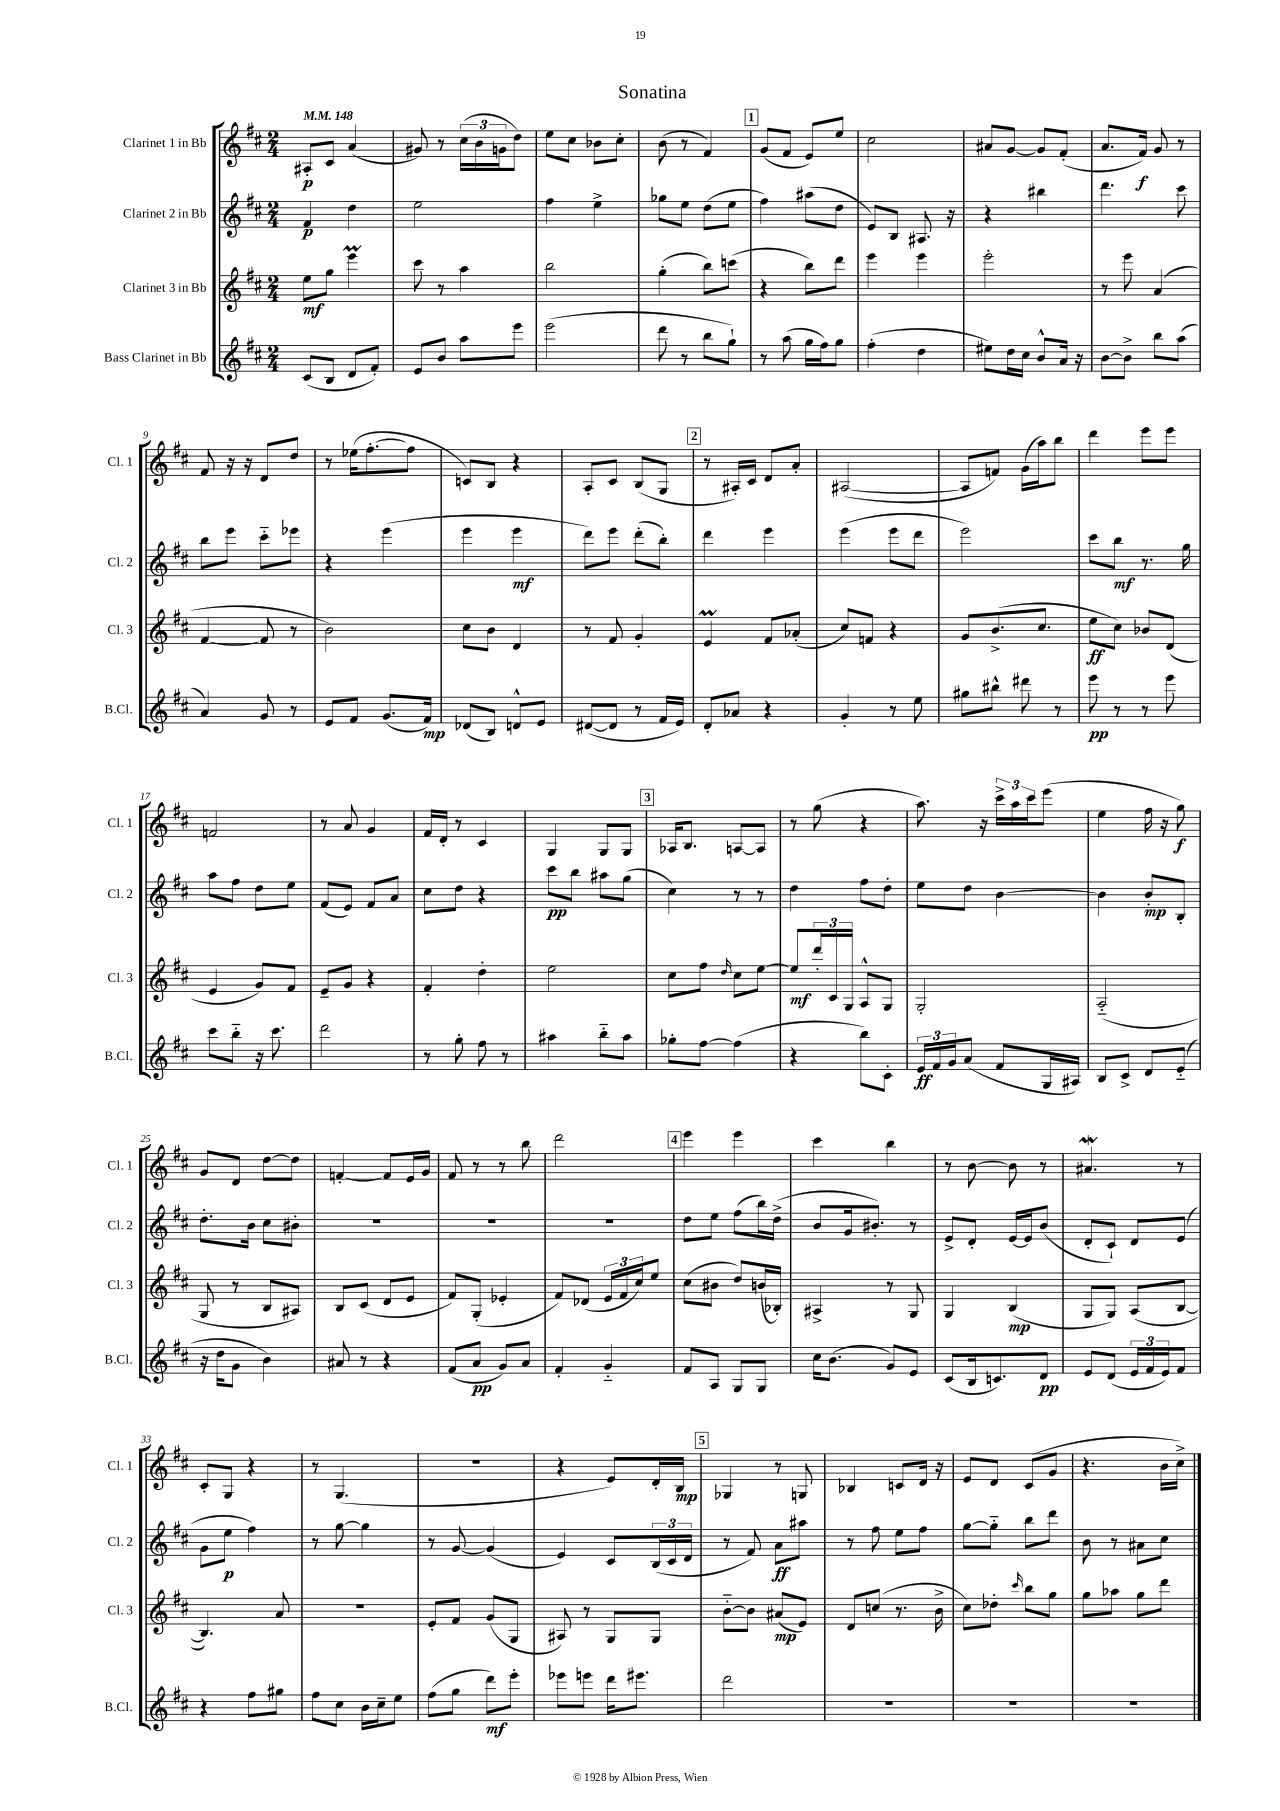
\header { title = "Sonatina" }
<<
\new StaffGroup <<
\new Staff = "s0" \with { instrumentName = "Clarinet 1 in Bb" shortInstrumentName = "Cl. 1" } {
    \clef treble \key d \major \numericTimeSignature \time 2/4 \tempo 4 = 148
    ais8-.\p cis'8 a'4( |
    gis'8) r8 \tuplet 3/2 { cis''16( b'16 g'16 } d''8) |
    e''8 cis''8 bes'8 cis''8-. |
    b'8( r8 fis'4) |
    \mark \markup { \box "1" } g'8( fis'8 e'8) e''8 |
    cis''2 |
    ais'8 g'8~ g'8 fis'8-.( |
    a'8. fis'16\f) g'8 r8 |
    fis'8 r16 r16 d'8 d''8 |
    r8 ees''16( fis''8.~-. fis''8 |
    c'8) b8 r4 |
    a8-. cis'8 b8( g8 |
    \mark \markup { \box "2" } r8 ais16-.) cis'16 d'8 a'8-. |
    ais2~( |
    ais8 f'8) g'16( a''16) b''8 |
    d'''4 e'''8 e'''8 |
    f'2 |
    r8 a'8 g'4 |
    fis'16 d'16-. r8 cis'4 |
    g4 g8 g8 |
    \mark \markup { \box "3" } aes16 b8. a8~ a8 |
    r8 g''8( r4 |
    a''8.) r16 \tuplet 3/2 { cis'''16-> a''16 cis'''16 } e'''8( |
    e''4 fis''16 r16 g''8\f) |
    g'8 d'8 d''8~ d''8 |
    f'4~-. f'8 e'16 g'16 |
    fis'8 r8 r8 b''8 |
    d'''2 |
    \mark \markup { \box "4" } e'''4 e'''4 |
    cis'''4 b''4 |
    r8 b'8~ b'8 r8 |
    ais'4.\mordent r8 |
    cis'8-. g8 r4 |
    r8 g4.( |
    R2 |
    r4 e'8) d'16-. b16\mp |
    \mark \markup { \box "5" } ges4 r8 g8 |
    bes4 c'8 d'16 r16 |
    e'8 d'8 cis'8( g'8 |
    r4. b'16 cis''16->) \bar "|." |
}
\new Staff = "s1" \with { instrumentName = "Clarinet 2 in Bb" shortInstrumentName = "Cl. 2" } {
    \clef treble \key d \major \numericTimeSignature \time 2/4
    fis'4\p d''4 |
    e''2 |
    fis''4 e''4-> |
    ges''8 e''8 d''8( e''8 |
    \mark \markup { \box "1" } fis''4) ais''8( d''8 |
    e'8) b8 ais8. r16 |
    r4 bis''4 |
    d'''4. cis'''8 |
    b''8 e'''8 cis'''8-_ ees'''8 |
    r4 e'''4( |
    e'''4 e'''4\mf |
    d'''8) e'''8 d'''8-.( b''8-.) |
    \mark \markup { \box "2" } d'''4 e'''4 |
    e'''4( e'''8 d'''8 |
    e'''2) |
    cis'''8 b''8\mf r8. g''16 |
    a''8 fis''8 d''8 e''8 |
    fis'8( e'8) fis'8 a'8 |
    cis''8 d''8 r4 |
    cis'''8\pp b''8 ais''8 g''8( |
    \mark \markup { \box "3" } cis''4) r8 r8 |
    d''4 fis''8 d''8-. |
    e''8 d''8 b'4~ |
    b'4 b'8-.\mp b8-. |
    d''8.-. b'16 cis''8 bis'8-. |
    R2 |
    R2 |
    R2 |
    \mark \markup { \box "4" } d''8 e''8 fis''8( b''16) d''16->( |
    b'8 g'16 bis'8.-.) r8 |
    e'8-> d'8-. e'16~ e'16 b'8( |
    d'8-. cis'8-!) d'8 e'8( |
    g'8 e''8\p fis''4) |
    r8 g''8~ g''4 |
    r8 g'8~ g'4( |
    e'4) cis'8 \tuplet 3/2 { b16( cis'16 d'16 } |
    \mark \markup { \box "5" } r8 fis'8) a'8\ff ais''8 |
    r8 fis''8 e''8 fis''8 |
    g''8~ g''8-_ b''8 d'''8 |
    b'8 r8 ais'8 cis''8 \bar "|." |
}
\new Staff = "s2" \with { instrumentName = "Clarinet 3 in Bb" shortInstrumentName = "Cl. 3" } {
    \clef treble \key d \major \numericTimeSignature \time 2/4
    e''8\mf g''8 e'''4\prall |
    cis'''8 r8 a''4 |
    b''2 |
    g''4-.( b''8) c'''8( |
    \mark \markup { \box "1" } r4 b''8) d'''8 |
    e'''4 e'''4 |
    e'''2-. |
    r8 e'''8 a'4( |
    fis'4~ fis'8 r8 |
    b'2) |
    cis''8 b'8 d'4 |
    r8 fis'8 g'4-. |
    \mark \markup { \box "2" } e'4\prall fis'8 aes'8-.( |
    cis''8) f'8 r4 |
    g'8 b'8.->( cis''8. |
    e''8\ff cis''8) bes'8 d'8( |
    e'4 g'8) fis'8 |
    e'8-- g'8 r4 |
    fis'4-. d''4-. |
    e''2 |
    \mark \markup { \box "3" } cis''8 fis''8 \grace { d''16 } cis''8 e''8~ |
    e''8\mf \tuplet 3/2 { d'''16-. cis'16 g16 } a8-^ g8 |
    g2-. |
    a2-_( |
    g8 r8 b8 ais8) |
    b8 cis'8( d'8 e'8 |
    fis'8) g8-.( ees'4-. |
    fis'8) des'8( \tuplet 3/2 { e'16 fis'16 cis''16) } e''8 |
    \mark \markup { \box "4" } cis''8( bis'8 d''8) b'16( bes16-.) |
    ais4-> r8 g8 |
    g4 b4\mp( |
    g8 g8) a8( b8~ |
    b4.) a'8 |
    r2 |
    e'8-. fis'8 g'8( g8 |
    ais8) r8 g8 g8 |
    \mark \markup { \box "5" } b'8~-_ b'8 ais'8\mp( e'8) |
    d'8 c''8( r8. b'16-> |
    cis''8) des''8-. \grace { cis'''16 } b''8 g''8 |
    g''8 aes''8 g''8 d'''8 \bar "|." |
}
\new Staff = "s3" \with { instrumentName = "Bass Clarinet in Bb" shortInstrumentName = "B.Cl." } {
    \clef treble \key d \major \numericTimeSignature \time 2/4
    cis'8( b8 d'8 fis'8-.) |
    e'8 b'8 a''8 e'''8 |
    e'''2( |
    d'''8 r8 b''8 g''8-!) |
    \mark \markup { \box "1" } r8 a''8( g''16 fis''16) g''8 |
    fis''4-.( d''4 |
    eis''8) d''16 cis''16 b'8-^ a'16 r16 |
    b'8~ b'8-> b''8 a''8( |
    a'4) g'8 r8 |
    e'8 fis'8 g'8.( fis'16\mp) |
    des'8( b8) d'8-^ e'8 |
    dis'8~( dis'8 r8 fis'16 e'16) |
    \mark \markup { \box "2" } d'8-. aes'8 r4 |
    g'4-. r8 e''8 |
    gis''8 bis''8-^ dis'''8 r8 |
    e'''8\pp r8 r8 e'''8 |
    cis'''8 b''8-_ r16 cis'''8. |
    d'''2 |
    r8 g''8-. fis''8 r8 |
    ais''4 b''8-_ ais''8 |
    \mark \markup { \box "3" } ges''8-. fis''8~ fis''4( |
    r4 b''8) cis'8-. |
    \tuplet 3/2 { e'16\ff fis'16 g'16 } a'8( fis'8 g16 ais16) |
    b8 cis'8-> d'8 e'8-_( |
    r16 d''16 g'8 b'4) |
    ais'8 r8 r4 |
    fis'8( a'8\pp g'8) a'8 |
    fis'4-. g'4-_ |
    \mark \markup { \box "4" } fis'8 a8 g8 g8 |
    cis''16 b'8.( g'8) e'8 |
    cis'8( b16 c'8.) d'8\pp |
    e'8 d'8( \tuplet 3/2 { e'16 fis'16 e'16) } fis'8 |
    r4 fis''8 gis''8 |
    fis''8 cis''8 b'16 cis''16-- e''8 |
    fis''8( g''8 d'''8\mf) e'''8-. |
    ees'''8 e'''8 d'''16 eis'''8. |
    \mark \markup { \box "5" } d'''2 |
    R2 |
    R2 |
    R2 \bar "|." |
}
>>
>>
